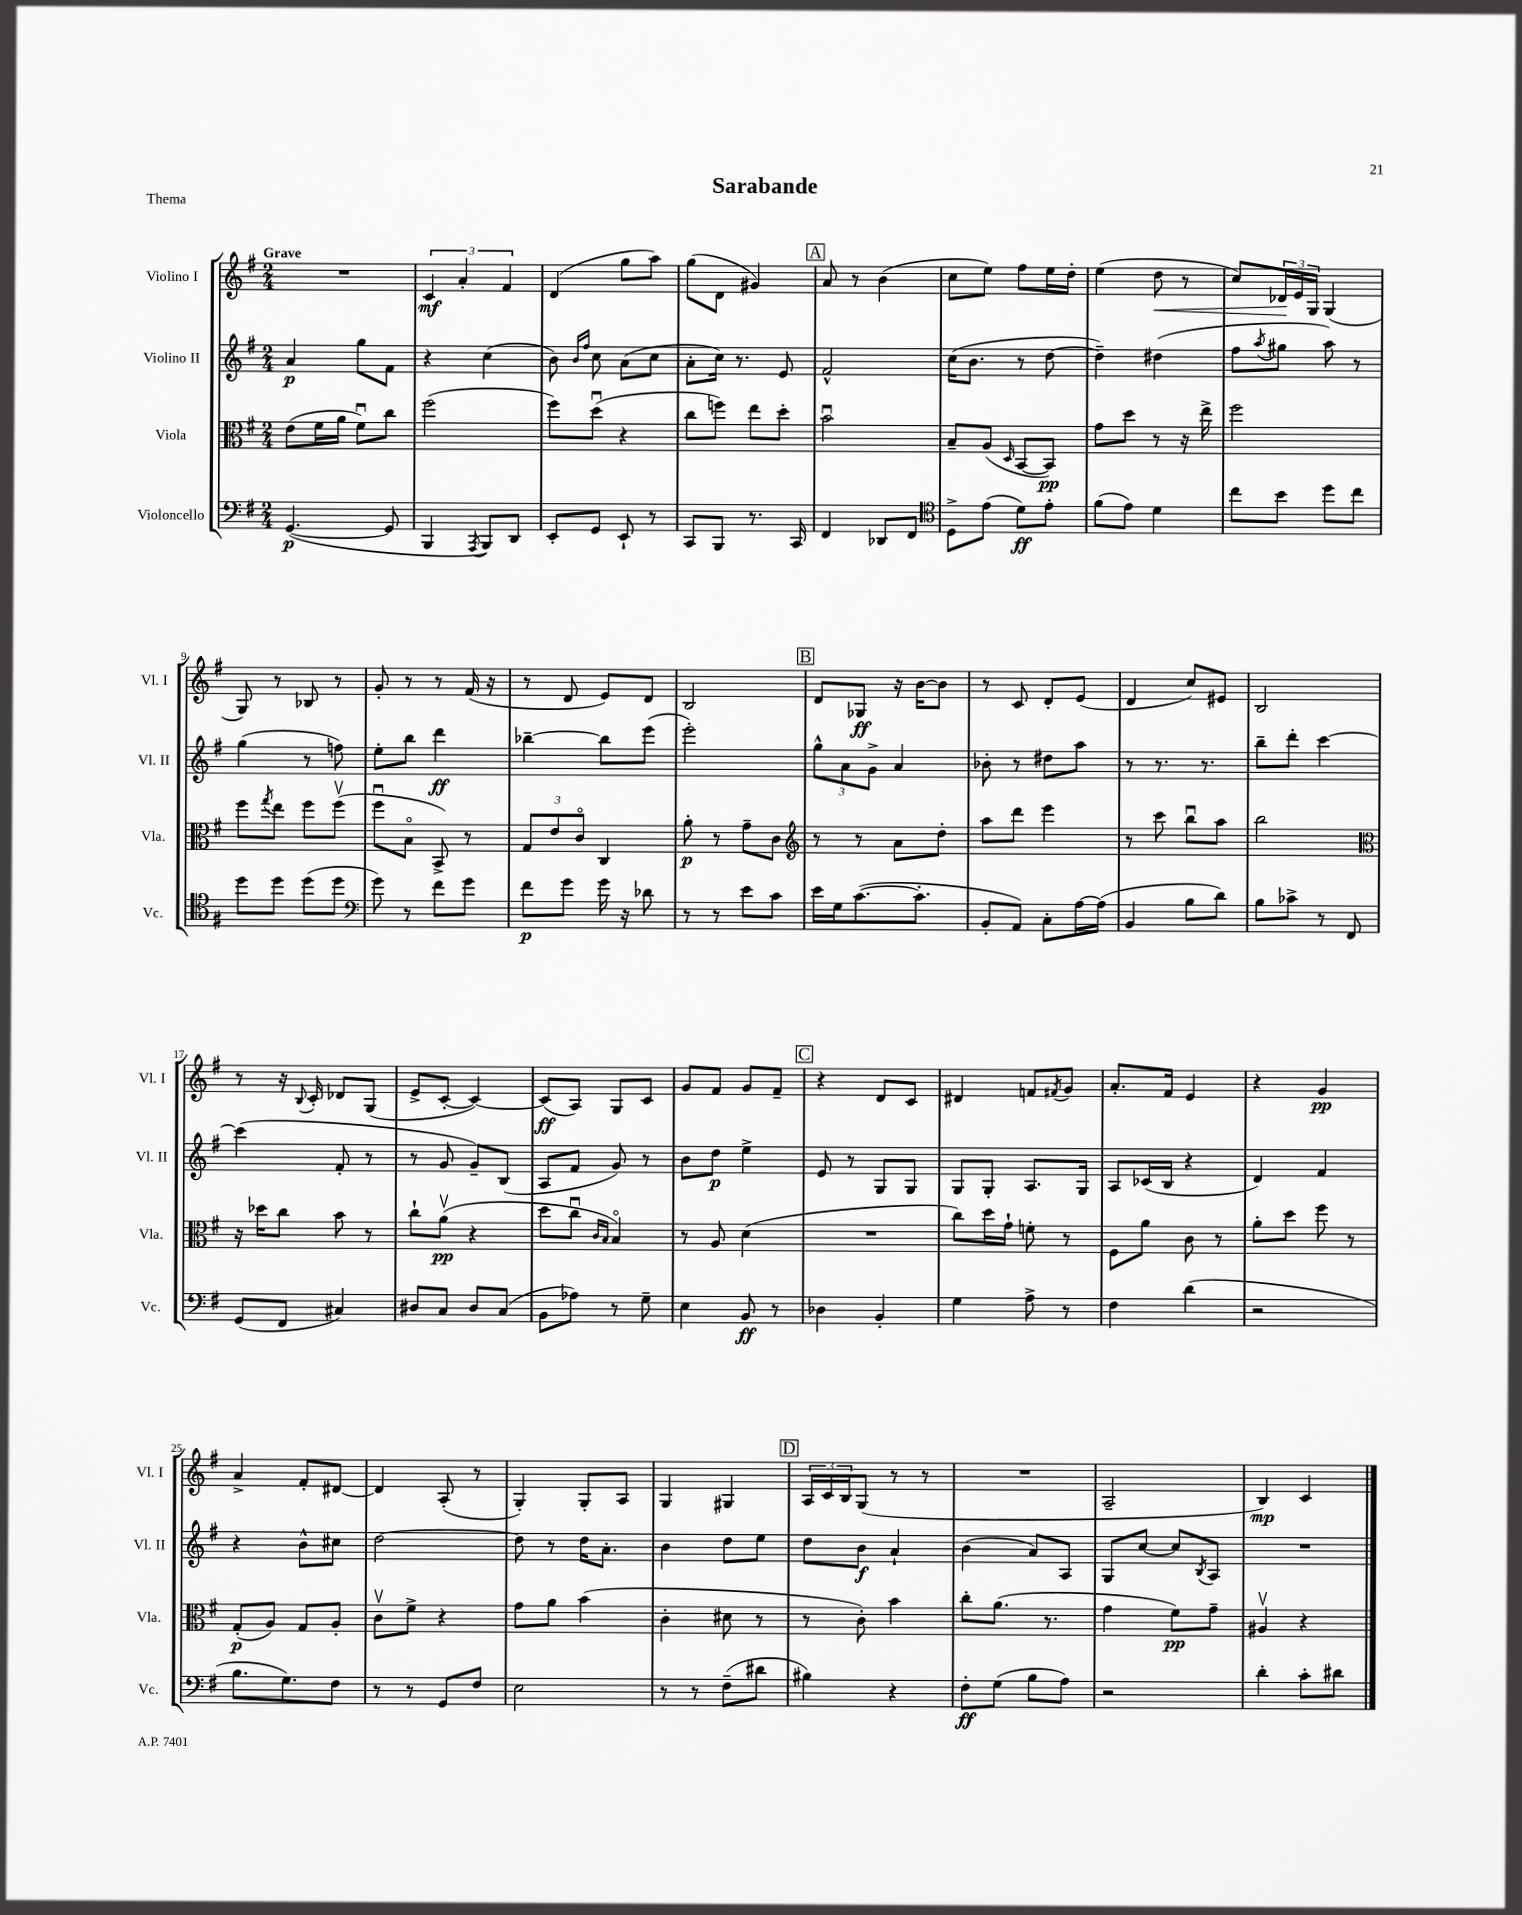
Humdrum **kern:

**kern	**kern	**kern	**kern
*staff4	*staff3	*staff2	*staff1
*clefF4	*clefC3	*clefG2	*clefG2
*k[f#]	*k[f#]	*k[f#]	*k[f#]
*M2/4	*M2/4	*M2/4	*M2/4
([4.GG	(8e	4a	2r
.	16f#	.	.
.	16a	.	.
.	8f#u)	8gg	.
8GG]	8cc	8f#	.
=	=	=	=
4BBB	(2ff#	4r	6c
.	.	.	6a'
8qAAA	.	.	.
8BBB)	.	(4cc	.
.	.	.	6f#
8DD	.	.	.
=	=	=	=
8EE'	8ff#)	8b)	(4d
.	.	16qqb	.
.	.	16qqff#	.
8GG	(8ddu	8cc	.
8EE`	4r	(8a	8gg
8r	.	8cc	8aa)
=	=	=	=
8CC	8cc	8a'	(8gg
8BBB	8ff)	16cc)	8d
.	.	8.r	.
8.r	8ee	.	4g#)
.	8dd'	8e	.
16CC	.	.	.
=	=	=	=
4FF#	2bu	2f#^^	8a
.	.	.	8r
8DD-	.	.	(4b
8FF#	.	.	.
=	=	=	=
*clefC4	*	*	*
8D^	8B~	(16cc	8cc
.	.	8.b	.
(8e	(8A	.	8ee)
.	16qqD	.	.
8d)	[8BB	8r	8ff#
8e'	8BB])	[8dd	16ee
.	.	.	16dd'
=	=	=	=
(8f#	8g	4dd~])	(4ee
8e)	8dd	.	.
4d	8r	(4dd#	8dd
.	16r	.	8r
.	16ee^	.	.
=	=	=	=
8cc	2ff#	8ff#	8cc)
.	.	8qaa	.
8b	.	8gg#	24d-
.	.	.	24e
.	.	.	24G
8dd	.	8aa)	(4G
8cc	.	8r	.
=	=	=	=
8dd	8ff#	(4gg	8G)
.	8qgg	.	.
8dd	8ee	.	8r
(8dd	8ff#	8r	8B-
8dd	(8ff#v	8ff)	8r
=	=	=	=
*clefF4	*	*	*
8g)	8ff#u	8ee'	8g'
8r	8Bo	8bb	8r
8f#	8BB^)	4ddd	8r
8g	8r	.	(16f#
.	.	.	16r
=	=	=	=
8f#	12G	[4bb-~	8r
.	12e	.	.
8g	.	.	8d
.	12co	.	.
16g	4C	8bb-]	8e)
16r	.	.	.
8d-	.	(8eee	8d
=	=	=	=
8r	8a'	2eee')	2B
8r	8r	.	.
8e	8g~	.	.
8c	8c	.	.
=	=	=	=
*	*clefG2	*	*
16e	8r	12gg^^	8d
16G	.	.	.
.	.	12a	.
([8.c	8r	.	8G-
.	.	12g^	.
.	8a	4a	16r
8.c']	.	.	[16b
.	8dd'	.	8b]
=	=	=	=
8BB'	8aa	8b-'	8r
8AA)	8ddd	8r	8c
8C'	4eee	8dd#	8d'
[16A	.	8aa	(8e
(16A]	.	.	.
=	=	=	=
4BB	8r	8r	4d
.	8ccc	8.r	.
8B	8bbu	.	8cc)
.	.	8.r	.
8d)	8aa	.	8e#
=	=	=	=
8B	2bb	8bb~	2B
8c-^	.	8ddd'	.
8r	.	[4ccc	.
8FF#	.	.	.
=	=	=	=
*	*clefC3	*	*
(8GG	16r	(4ccc]	8r
.	16dd-	.	.
8FF#	8cc	.	16r
.	.	.	8qqB
.	.	.	16c'
4C#)	8b	8f#'	8d-
.	8r	8r	(8G
=	=	=	=
8D#	8cc`	8r	8e^
8C	(8av	8g	[8c'
8D#	4r	8g~)	4c_)
(8C	.	(8B	.
=	=	=	=
8BB	8dd	8A	(8c]
8A-)	8ccu	8f#	8A)
.	16qqc	.	.
.	16qqB	.	.
8r	4Bo)	8g)	8G
8G~	.	8r	8c
=	=	=	=
4E	8r	8b	8g
.	8A	8dd	8f#
8BB	(4d	4ee^	8g
8r	.	.	8f#~
=	=	=	=
4D-	2r	8e	4r
.	.	8r	.
4BB'	.	8G	8d
.	.	8G	8c
=	=	=	=
4G	8cc)	8G	4d#
.	16dd	8G'	.
.	16g`	.	.
8A^	8f'	8.A	8f
.	.	.	8qf#
8r	8r	.	8g
.	.	16G	.
=	=	=	=
4F#	8F#	8A	8.a'
.	8a	(16c-	.
.	.	16B	16f#
(4d	8c	4r	4e
.	8r	.	.
=	=	=	=
2r	8a'	4d)	4r
.	8dd	.	.
.	8ff#	4f#	4g
.	8r	.	.
=	=	=	=
8.B	(8G'	4r	4a^
.	8A)	.	.
8.G)	.	.	.
.	8G	8b^^	8f#'
8F#	8A'	8cc#	[8d#
=	=	=	=
8r	8cv	[2dd	4d#]
8r	8f#^	.	.
8GG	4r	.	(8A'
8F#	.	.	8r
=	=	=	=
2E	8g	8dd]	4G')
.	8a	8r	.
.	(4b	16dd	8G'
.	.	8.a'	.
.	.	.	8A
=	=	=	=
8r	4c'	4b	4G
8r	.	.	.
(8F#~	8d#	8dd	4G#
8d#	8r	8ee	.
=	=	=	=
4B#)	8r	8dd	24A
.	.	.	24c
.	.	.	24B
.	8c')	8b	(8G
4r	4b	4a`	8r
.	.	.	8r
=	=	=	=
8F#'	8cc'	(4b	2r
(8G	(8.a	.	.
8B	.	8a)	.
.	8.r	.	.
8A)	.	8A	.
=	=	=	=
2r	4g	8G	2A~
.	.	[8cc	.
.	8f#)	8cc]	.
.	.	8qB	.
.	8g~	8A	.
=	=	=	=
4d'	4A#v	2r	4B)
8c'	4r	.	4c
8d#	.	.	.
==	==	==	==
*-	*-	*-	*-
